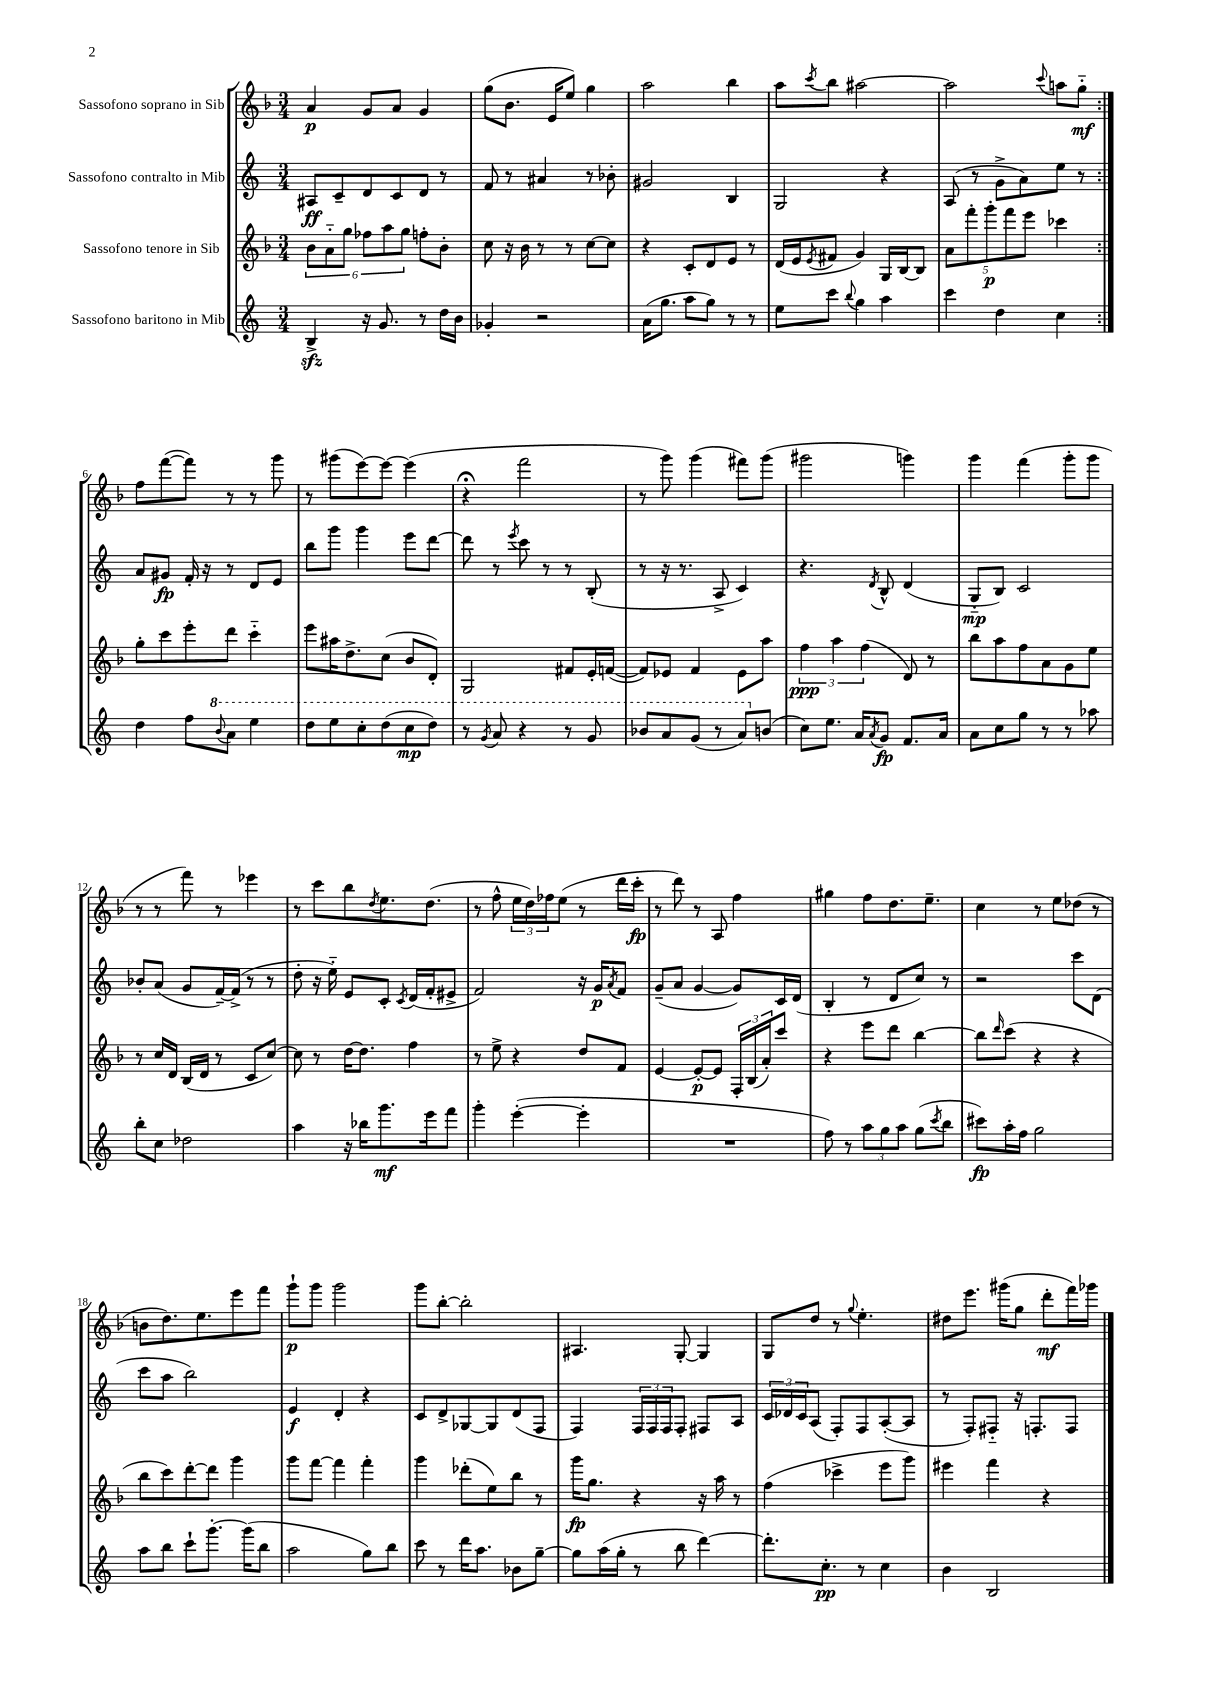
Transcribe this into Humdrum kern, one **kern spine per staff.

**kern	**kern	**kern	**kern
*staff4	*staff3	*staff2	*staff1
*clefG2	*clefG2	*clefG2	*clefG2
*k[]	*k[b-]	*k[]	*k[b-]
*M3/4	*M3/4	*M3/4	*M3/4
4B^	12b-	8A#	4a
.	12a'~	.	.
.	.	8c~	.
.	12gg	.	.
16r	12ff-	8d	8g
8.g	.	.	.
.	12aa	.	.
.	.	8c	8a
.	12gg	.	.
8r	8ff'	8d	4g
16dd	8b-'	8r	.
16b	.	.	.
=	=	=	=
4g-'	8cc	8f	(8gg
.	16r	8r	8.b-
.	16b-	.	.
2r	8r	4a#	.
.	.	.	16e
.	8r	.	8ee)
.	[8cc	8r	4gg
.	8cc]	8b-'	.
=	=	=	=
(16a	4r	2g#	2aa
8.gg	.	.	.
8aa	8c'	.	.
8gg)	8d	.	.
8r	8e	4B	4bb-
8r	8r	.	.
=	=	=	=
8ee	(16d	2G	8aa
.	16e	.	.
.	8qe	.	8qccc
8ccc	8f#	.	8bb-
8qqbb	.	.	.
4gg	4g)	.	[2aa#
4aa	16G	4r	.
.	[16B-	.	.
.	8B-]	.	.
=	=	=	=
4ccc	10a	(8A	2aa#]
.	10fff'	.	.
.	.	8r	.
.	10ggg'	.	.
4dd	.	8g^	.
.	10fff	.	.
.	.	8a)	.
.	10eee	.	.
.	.	.	8qqccc
4cc	4ccc-	8ee	8aa
.	.	8r	8gg'~
=:|!	=:|!	=:|!	=:|!
4dd	8gg'	8a	8ff
.	8ccc	8g#	([8fff
8ff	8eee'	16f'	8fff])
.	.	16r	.
8qqbb	.	.	.
8aa	8ddd	8r	8r
4eee	4ccc'~	8d	8r
.	.	8e	8ggg
=	=	=	=
8ddd	8eee	8bb	8r
8eee	16aa#	8ggg	(8ggg#
.	8.dd^	.	.
8ccc'	.	4ggg	[8eee)
(8ddd	(8cc	.	8eee_
8ccc	8b-	8eee	(4eee]
8ddd)	8d')	[8ddd	.
=	=	=	=
8r	2G	8ddd]	4r;
8qgg	.	.	.
8aa	.	8r	.
.	.	8qeee	.
4r	.	8ccc	2fff
.	.	8r	.
8r	8f#	8r	.
8gg	16e'	(8B'	.
.	([16f	.	.
=	=	=	=
8bb-	8f])	8r	8r
8aa	8e-	16r	8ggg)
.	.	8.r	.
(8gg	4f	.	(4ggg
8r	.	8A^	.
8aa)	8e-	4c)	8fff#)
(8b	8aa	.	(8ggg
=	=	=	=
8cc)	6ff	4.r	2ggg#
8.ee	.	.	.
.	6aa	.	.
16a	.	.	.
.	(6ff	.	.
8qa	.	8qd	.
8g	.	8B^^	.
8.f	8d)	(4d	4ggg)
.	8r	.	.
16a	.	.	.
=	=	=	=
8a	8bb-	8G'~	4ggg
8cc	8aa	8B)	.
8gg	8ff	2c	(4fff
8r	8a	.	.
8r	8g	.	8ggg'
8aa-	8ee	.	8ggg
=	=	=	=
8bb'	8r	8b-'	8r
8cc	16cc	(8a	8r
.	16d	.	.
2dd-	(16B-	8g	8fff)
.	16d	.	.
.	8r	[16f~)	8r
.	.	(16f^]	.
.	8c	8r	4eee-
.	[8cc)	8r	.
=	=	=	=
4aa	8cc]	8dd'	8r
.	8r	16r	8ccc
.	.	16ee'~)	.
16r	[16dd	8e	8bb-
16bb-	8.dd]	.	.
.	.	.	8qdd
8.ggg	.	8c'	8.ee
.	.	8qc	.
.	4ff	(16d	.
16eee	.	16f'	(8.dd
8fff	.	8e#^	.
=	=	=	=
4ggg'	8r	2f)	8r
.	8ee^	.	8ff^^
([4eee'	4r	.	24ee
.	.	.	24dd)
.	.	.	24ff-
.	.	.	(8ee
4eee']	8dd	16r	8r
.	.	16g	.
.	.	8qa	.
.	8f	8f	16ddd
.	.	.	16ccc'
=	=	=	=
2.r	[4e	(8g~	8r
.	.	8a	8ddd)
.	8e'_	[4g	8r
.	8e]	.	8A
.	24F'	8g])	4ff
.	(24B-	.	.
.	24a')	.	.
.	8ccc	16c	.
.	.	(16d	.
=	=	=	=
8ff)	4r	4B'	4gg#
8r	.	.	.
12aa	8eee	8r	8ff
12gg	.	.	.
.	8ddd	8d	8.dd
12aa	.	.	.
(8gg	[4bb-	8cc)	.
.	.	.	8.ee~
8qccc	.	.	.
8bb	.	8r	.
=	=	=	=
8ccc#)	8bb-]	2r	4cc
.	16qqddd	.	.
16aa'	(8ccc	.	.
16ff	.	.	.
2gg	4r	.	8r
.	.	.	8ee
.	4r	8ccc	(8dd-
.	.	(8d	8r
=	=	=	=
8aa	8bb-	8ccc	8b
8bb	8ccc)	8aa	8.dd)
8ccc`	[8ddd'	2bb)	.
.	.	.	8.ee
[8.ggg'	8ddd]	.	.
.	4ggg	.	8eee
(16ggg]	.	.	.
8bb	.	.	8fff
=	=	=	=
2aa	8ggg	4e	8ggg`
.	[8fff	.	8ggg
.	4fff]	4d'	2ggg
8gg)	4fff'	4r	.
8bb	.	.	.
=	=	=	=
8ccc	4ggg	8c	8ggg
8r	.	8d^	[8bb-'
16ddd	(8ddd-'	[8G-	2bb-']
8.aa	.	.	.
.	8ee)	8G-]	.
8b-	8bb-	(8d	.
[8gg~	8r	8F	.
=	=	=	=
8gg]	16ggg	4F)	4.A#
.	8.gg	.	.
(16aa	.	.	.
16gg'	.	.	.
8r	4r	24F	.
.	.	24F	.
.	.	24F	.
8bb	.	8F'	[8G'
[4ddd)	16r	8F#	4G]
.	16aa	.	.
.	8r	8A	.
=	=	=	=
8.ddd']	(4ff	24c	8G
.	.	24d-	.
.	.	24c	.
.	.	(8A	8dd
8.cc'	.	.	.
.	4ccc-^	8F')	8r
.	.	.	8qqgg
8r	.	8F	4.ee'
4cc	8eee	([8A'	.
.	8ggg)	8A]	.
=	=	=	=
4b	4eee#	8r	8dd#
.	.	8F')	8.eee
2B	4fff	8F#'~	.
.	.	.	(16ggg#
.	.	16r	8gg
.	.	8.F'	.
.	4r	.	8ddd'
.	.	8F	16fff)
.	.	.	16ggg-
==	==	==	==
*-	*-	*-	*-
